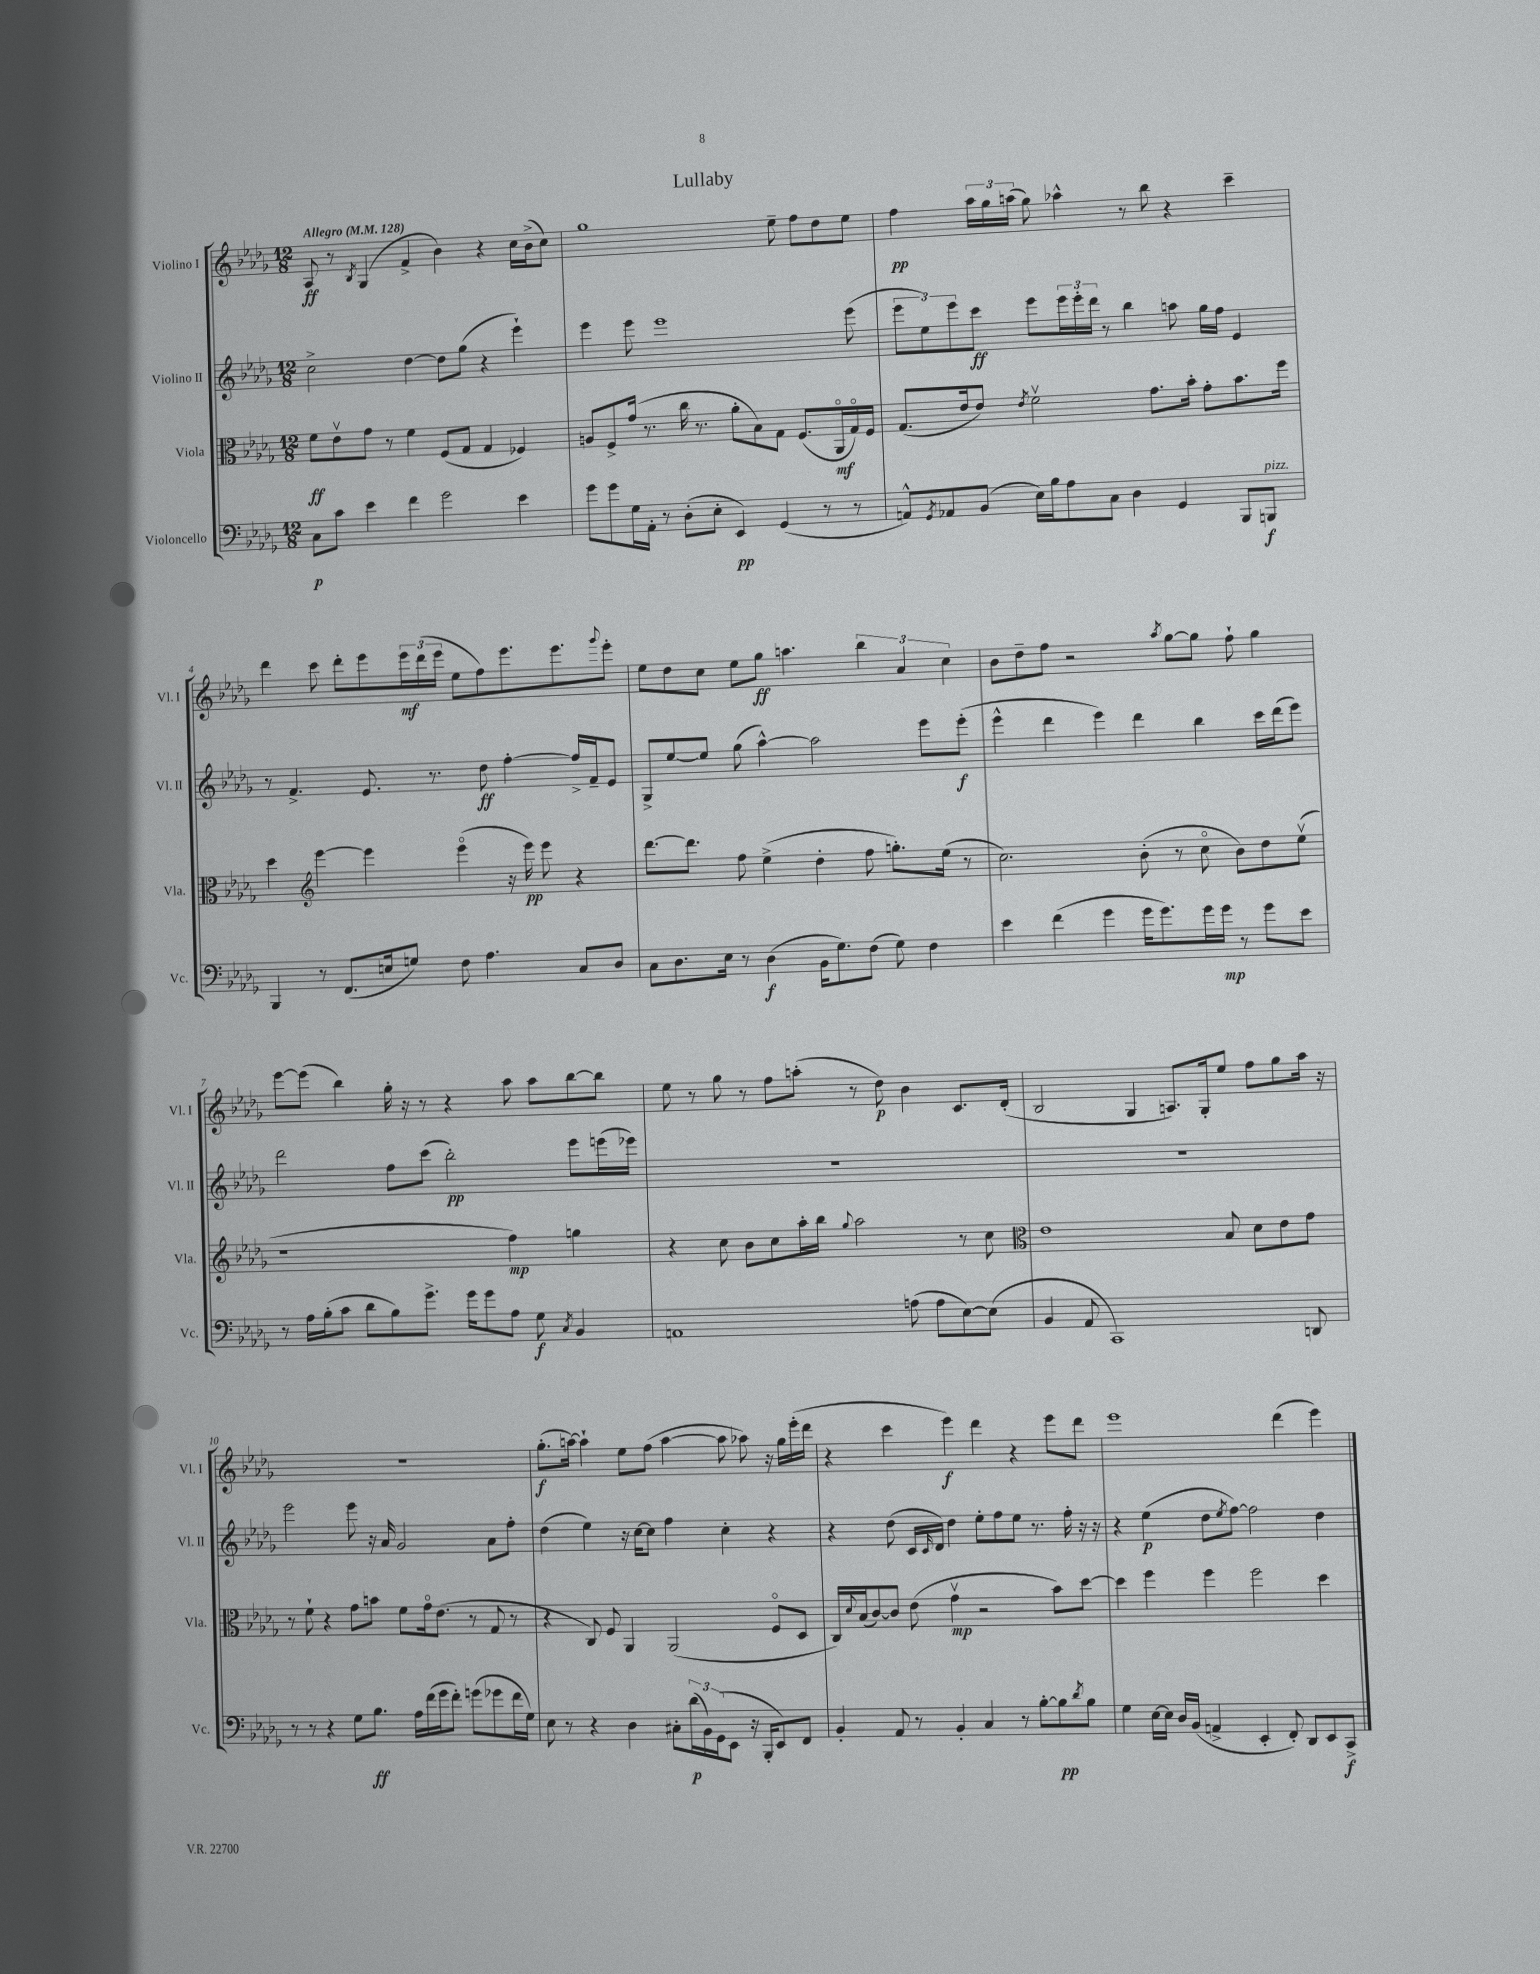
\header { title = "Lullaby" }
<<
\new StaffGroup <<
\new Staff = "s0" \with { instrumentName = "Violino I" shortInstrumentName = "Vl. I" } {
    \clef treble \key des \major \numericTimeSignature \time 12/8 \tempo "Allegro" 4 = 128
    aes8\ff r8 \acciaccatura { bes8 } ges4( f'4-> bes'4) r4 c''16 bes'16->( c''8) |
    ges''1 ees''8-- f''8 des''8 ees''8 |
    f''4\pp \tuplet 3/2 { aes''16 ges''16 a''16( } ges''8) aes''4-^ r8 bes''8 r4 c'''4-- |
    des'''4 c'''8 des'''8-. ees'''8 \tuplet 3/2 { ees'''16\mf des'''16( ees'''16 } ees''8 f''8) ees'''8. ees'''8. \appoggiatura { ges'''8 } ees'''8-. |
    ees''8 des''8 c''8 ees''8 ges''8\ff a''4. \tuplet 3/2 { bes''4 aes'4 c''4 } |
    bes'8 des''8-- f''8 r2 \acciaccatura { aes''8 } ges''8~ ges''8 f''8-! ges''4 |
    ees'''8~ ees'''8( bes''4) ges''16-. r16 r8 r4 aes''8 aes''8 bes''8~ bes''8 |
    ees''8 r8 ges''8 r8 f''8 a''8-.( r8 des''8\p) bes'4 c'8. des'16-.( |
    bes2 ges4 a8.) ges16-. ees''8 f''8 ges''8 aes''16 r16 |
    R1. |
    ges''8.-.\f( a''16~) a''4-! ees''8 f''8( a''4~ a''8 aes''8) r16 ges''16 ees'''16-.( des'''16 |
    r4 c'''4 ees'''4\f) des'''4 r4 ees'''8 des'''8 |
    ees'''1 des'''4( ees'''4) \bar "|." |
}
\new Staff = "s1" \with { instrumentName = "Violino II" shortInstrumentName = "Vl. II" } {
    \clef treble \key des \major \numericTimeSignature \time 12/8
    c''2-> des''4~ des''8 ges''8( r4 ees'''4-!) |
    ees'''4 ees'''8 ees'''1 ees'''8( |
    \tuplet 3/2 { ees'''8 ees''8) ees'''8 } c'''8\ff ees'''8 \tuplet 3/2 { ees'''16 ees'''16-. des'''16 } r8 bes''4 a''8 ges''16 f''16 ees'4 |
    r8 f'4.-> ees'8. r8. des''8\ff f''4~-. f''16-> f'16-- ees'8 |
    ges8-> ees''8~ ees''8 ges''8( aes''4~-^) aes''2 ees'''8 ees'''8-.\f( |
    ees'''4-^ des'''4 ees'''4) des'''4 bes''4 c'''16 des'''16( ees'''8) |
    des'''2 f''8 c'''8( bes''2-.\pp) ees'''8 e'''16( ees'''16) |
    R1. |
    R1. |
    ees'''2 ees'''8 r16 aes'16 ges'2 aes'8 f''8-. |
    des''4( ees''4) r16 c''16~ c''8 f''4 c''4-. r4 |
    r4 des''8( c'16 \grace { c'16 } des'16) des''4 ees''8-. f''8 ees''8 r8. f''16-. r16 r16 |
    r4 ees''4\p( des''8 \acciaccatura { ees''8 } f''8~) f''2 des''4 \bar "|." |
}
\new Staff = "s2" \with { instrumentName = "Viola" shortInstrumentName = "Vla." } {
    \clef alto \key des \major \numericTimeSignature \time 12/8
    f'8\ff ees'8\upbow ges'8 r8 f'4 f8( ges8 ges4 fes4) |
    a8 f8-> ges'16( r8. c''16 r8. aes'8-. bes8) ges8 f8.( aes,16\flageolet\mf ges16\flageolet) f16 |
    ges8.( ees'16 ees'8) \acciaccatura { ees'8 } f'2\upbow ges'8. bes'16-. ges'8-. bes'8. f''16 |
    des''4 \clef treble ees'''4~ ees'''4 ees'''4\flageolet( r16 ees'''16\pp) ees'''8 r4 |
    des'''8.~ des'''8. f''8 ees''4->( des''4-. f''8 g''8.-.) ees''16( r8 |
    c''2.) bes'8-.( r8 c''8\flageolet bes'8) des''8 ees''8\upbow( |
    r1 f''4\mp) g''4 |
    r4 c''8 bes'8 c''8 aes''16-. bes''16 \appoggiatura { ges''8 } aes''2 r8 c''8 |
    \clef alto ees'1 bes8 des'8 ees'8 ges'8 |
    r8 f'8-! r4 ges'8 b'8 f'8 ges'16\flageolet ees'8.( r8 ges8 r8 |
    r4 c8) f8 aes,4 aes,2( f8\flageolet des8 |
    c16) \appoggiatura { des'8 } bes16( c'8~) c'8 ees'8( ges'4\upbow\mp r2 bes'8) des''8~ |
    des''4 f''4 f''4 f''2 des''4 \bar "|." |
}
\new Staff = "s3" \with { instrumentName = "Violoncello" shortInstrumentName = "Vc." } {
    \clef bass \key des \major \numericTimeSignature \time 12/8
    c8\p c'8 ees'4 f'4 ges'2 ees'4 |
    ges'8 ges'8 ges16 aes,16-. r8 des8-.( ees8-. ees,4\pp) ges,4( r8 r8 |
    a,8-^) \acciaccatura { ges,8 } aes,8 bes,8( ees16) bes16 aes8 c8 des4 ges,4 bes,,8 b,,8\f^\markup { \italic "pizz." } |
    bes,,4 r8 f,8.( e16 g8) f8 aes4. c8 des8 |
    c8 des8. ees16 r8 des4\f( bes,16 ges8.) f8( ges8) f4 |
    ees'4 f'4( ges'4 ges'16 ges'8.) ges'16 ges'16\mp r8 ges'8 ees'8 |
    r8 aes16 bes16-.( c'8 des'8 bes8) ges'8.-> ges'16 ges'8 aes8 ges8\f \acciaccatura { c8 } bes,4 |
    a,1 a8( a8 ees8~) ees8( |
    bes,4 aes,8 c,1) d,8 |
    r8 r8 r4 ges8 bes8.\ff aes16 f'16( ges'16 f'8-.) g'8( ges'8 f'16 ges16) |
    ees8 r8 r4 des4 cis8-. \tuplet 3/2 { des'16\p( bes,16) ges,16( } ees,8 r16 bes,,16-. ees,8) f,8 |
    bes,4-. aes,8 r8 bes,4-. c4 r8 bes8~-. bes8\pp \acciaccatura { des'8 } bes8 |
    ges4 ees16~ ees16 des16 bes,16( a,4-> ees,4-. f,8-.) des,8 ees,8 c,8->\f \bar "|." |
}
>>
>>
